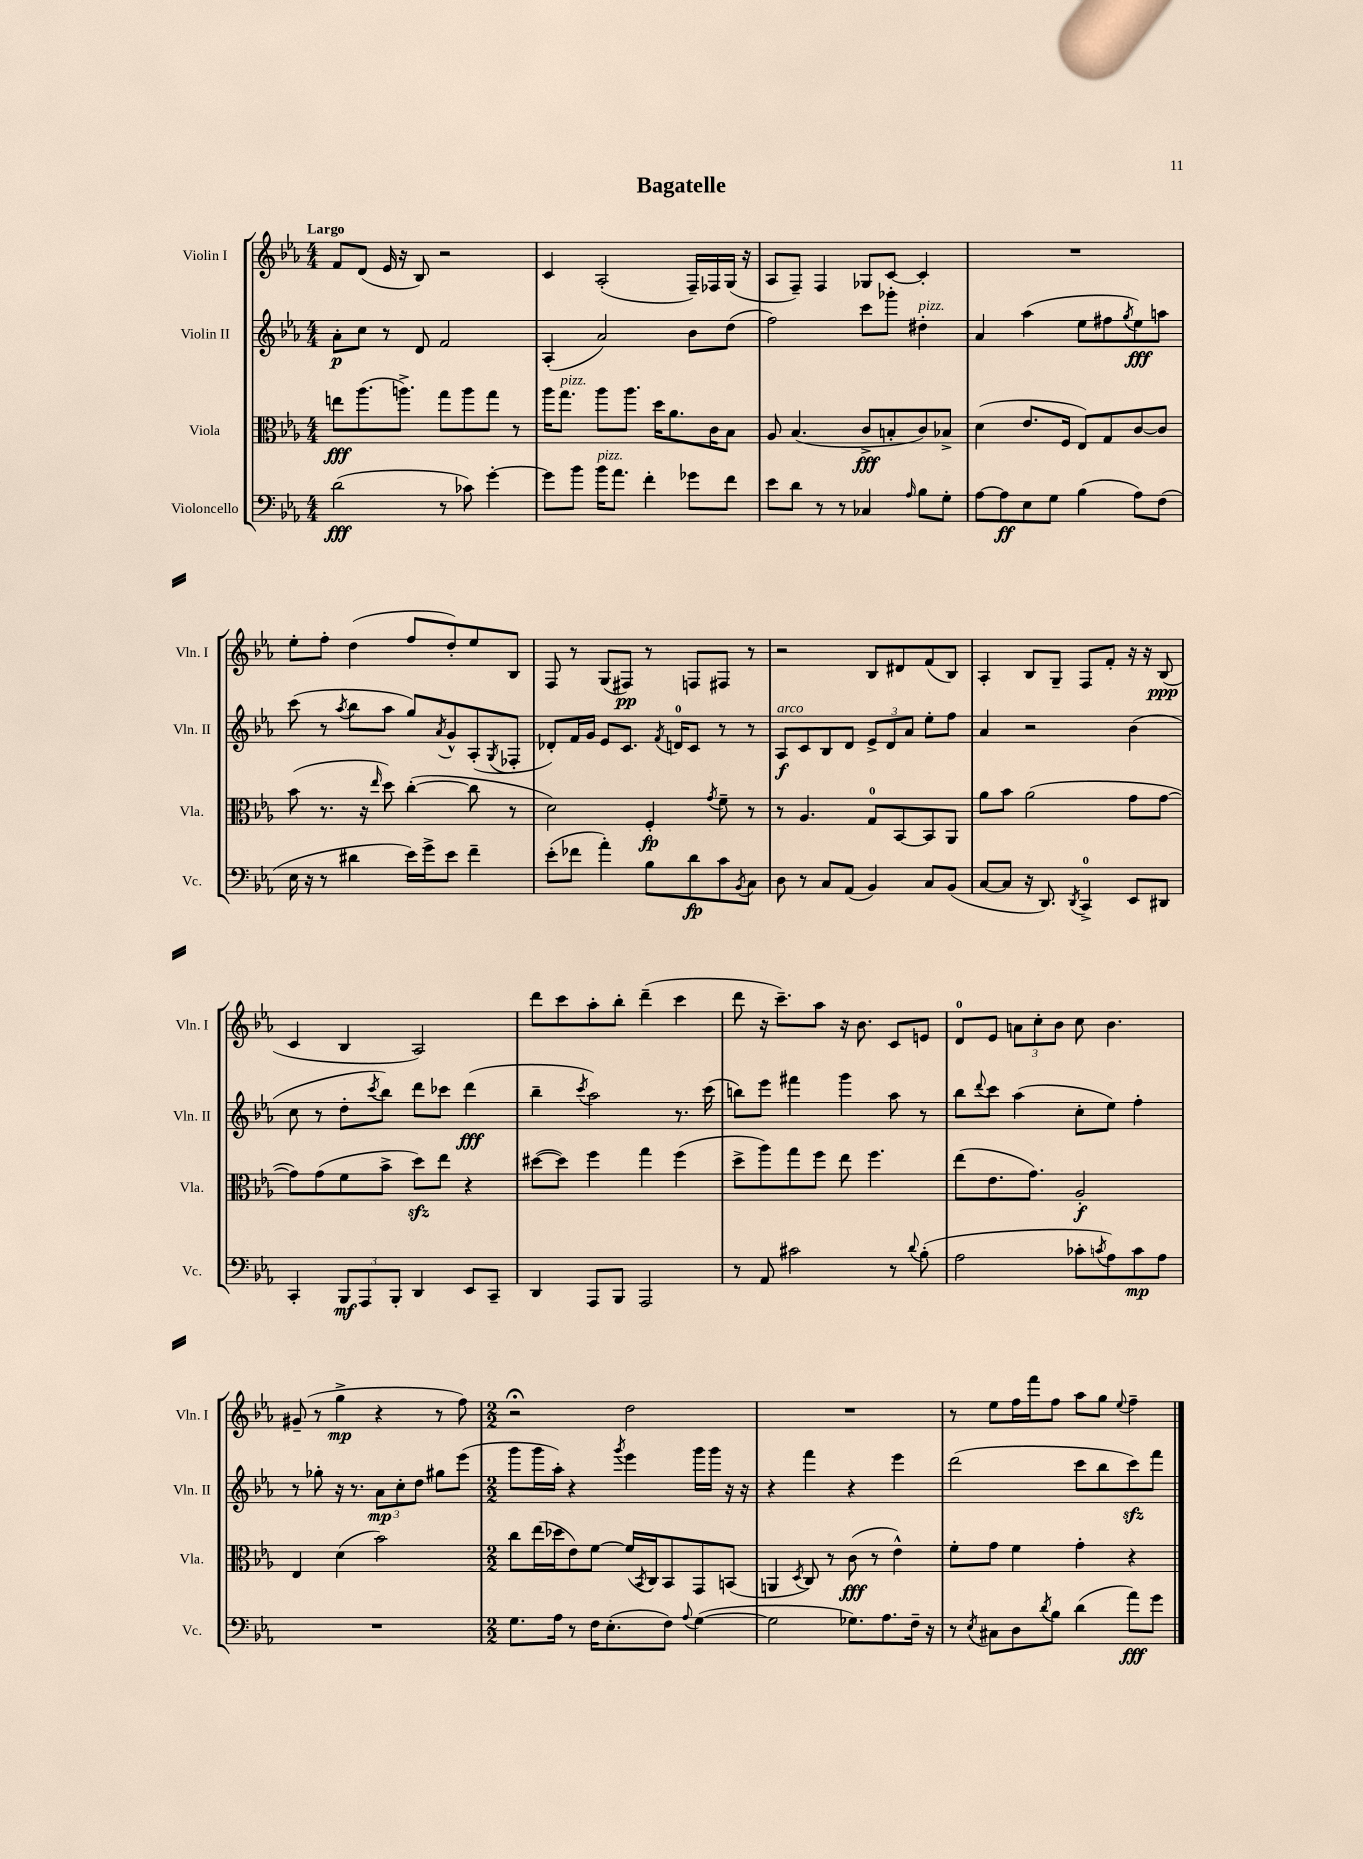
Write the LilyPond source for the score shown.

\header { title = "Bagatelle" }
<<
\new StaffGroup <<
\new Staff = "s0" \with { instrumentName = "Violin I" shortInstrumentName = "Vln. I" } {
    \clef treble \key ees \major \numericTimeSignature \time 4/4 \tempo "Largo"
    f'8 d'8( ees'16 r16 bes8) r2 |
    c'4 aes2-.( f16--) fes16 g16( r16 |
    aes8 f8--) f4 ges8 c'8~ c'4-. |
    R1 |
    ees''8-. f''8-. d''4( f''8 d''8-.) ees''8 bes8 |
    f8 r8 g8( fis8\pp) r8 f8 fis8 r8 |
    r2 bes8 dis'8 f'8( bes8) |
    aes4-. bes8 g8-- f8 f'8-. r16 r16 bes8\ppp( |
    c'4 bes4 aes2) |
    d'''8 c'''8 aes''8-. bes''8-. d'''4--( c'''4 |
    d'''8 r16 c'''8.--) aes''8 r16 bes'8. c'8 e'8 |
    d'8-0 ees'8 \tuplet 3/2 { a'8 c''8-. bes'8 } c''8 bes'4. |
    gis'8--( r8 g''4->\mp r4 r8 f''8) |
    \numericTimeSignature \time 2/2 r2\fermata d''2 |
    R1 |
    r8 ees''8 f''16 f'''16 f''8 aes''8 g''8 \appoggiatura { ees''8 } f''4-- \bar "|." |
}
\new Staff = "s1" \with { instrumentName = "Violin II" shortInstrumentName = "Vln. II" } {
    \clef treble \key ees \major \numericTimeSignature \time 4/4
    aes'8-.\p c''8 r8 d'8 f'2 |
    aes4-.( aes'2) bes'8 d''8( |
    f''2) c'''8 ges'''8-. dis''4-.^\markup { \italic "pizz." } |
    aes'4 aes''4( ees''8 fis''8 \acciaccatura { g''8 } ees''8\fff) a''8 |
    c'''8( r8 \acciaccatura { aes''8 } bes''8 aes''8 g''8) \acciaccatura { aes'8 } g'8-^ aes8-.( \acciaccatura { g8 } fes8-. |
    des'8-.) f'16 g'16 ees'8 c'8. \acciaccatura { f'8 } d'16-0 c'8 r8 r8 |
    aes8\f^\markup { \italic "arco" } c'8 bes8 d'8 \tuplet 3/2 { ees'8-> d'8 aes'8 } ees''8-. f''8 |
    aes'4 r2 bes'4( |
    c''8 r8 d''8-. \acciaccatura { c'''8 } bes''8) d'''8 ces'''8 d'''4\fff( |
    bes''4-- \acciaccatura { c'''8 } aes''2) r8. c'''16( |
    b''8) ees'''8 fis'''4 g'''4 aes''8 r8 |
    bes''8 \appoggiatura { d'''8 } c'''8 aes''4( c''8-. ees''8) f''4-. |
    r8 ges''8-. r16 r8. \tuplet 3/2 { aes'8\mp c''8-. d''8 } gis''8 ees'''8( |
    \numericTimeSignature \time 2/2 g'''8 g'''16 aes''16-.) r4 \acciaccatura { g'''8 } ees'''4 g'''16 g'''16 r16 r16 |
    r4 f'''4 r4 ees'''4 |
    d'''2( c'''8 bes''8 c'''8\sfz) f'''8 \bar "|." |
}
\new Staff = "s2" \with { instrumentName = "Viola" shortInstrumentName = "Vla." } {
    \clef alto \key ees \major \numericTimeSignature \time 4/4
    e''8\fff aes''8.( a''8.->) g''8 a''8 g''8 r8 |
    aes''16 g''8.^\markup { \italic "pizz." } aes''8 aes''8. d''16 aes'8. c'16 bes8 |
    aes8 bes4.( c'8->\fff b8-. c'8) bes8-> |
    d'4( ees'8. f16 ees8) g8 c'8~ c'8 |
    bes'8( r8. r16 \grace { ees''16 } d''8) c''4~-.( c''8 r8 |
    d'2) f4-.\fp \acciaccatura { g'8 } f'8-- r8 |
    r8 aes4. g8-0 bes,8~ bes,8 aes,8 |
    aes'8 bes'8 aes'2( g'8 g'8~ |
    g'8) g'8( f'8 bes'8-> d''8\sfz) ees''8 r4 |
    dis''8~( dis''8) f''4 g''4 f''4( |
    d''8-> aes''8) g''8 f''8 ees''8 f''4. |
    ees''8( ees'8. g'8.) aes2-.\f |
    ees4 d'4( bes'2) |
    \numericTimeSignature \time 2/2 c''8 ees''16( des''16 ees'8) f'8~ f'16( \acciaccatura { bes,8 } c16) bes,8 g,8 b,8( |
    a,4 \acciaccatura { d8 } c8) r8 c'8\fff( r8 ees'4-^) |
    f'8-. g'8 f'4 g'4-. r4 \bar "|." |
}
\new Staff = "s3" \with { instrumentName = "Violoncello" shortInstrumentName = "Vc." } {
    \clef bass \key ees \major \numericTimeSignature \time 4/4
    d'2\fff( r8 ces'8) g'4~-. |
    g'8 bes'8 bes'16^\markup { \italic "pizz." } aes'8. f'4-. ges'8 f'8 |
    ees'8 d'8 r8 r8 ces4 \grace { aes16 } bes8 g8-. |
    aes8~ aes8\ff ees8 g8 bes4( aes8) f8( |
    ees16 r16 r8 dis'4 ees'16) g'16-> ees'8 f'4-- |
    ees'8-.( fes'8 aes'4-.) bes8 d'8\fp c'8 \acciaccatura { bes,8 } c8 |
    d8 r8 c8 aes,8( bes,4) c8 bes,8( |
    c8~ c8 r16 d,8.) \acciaccatura { d,8 } c,4-0-> ees,8 dis,8 |
    c,4-. \tuplet 3/2 { bes,,8\mf aes,,8 bes,,8-. } d,4 ees,8 c,8-- |
    d,4 aes,,8 bes,,8 aes,,2 |
    r8 aes,8 cis'2 r8 \appoggiatura { d'8 } bes8-.( |
    aes2 ces'8-. \acciaccatura { c'8 } aes8) c'8\mp aes8 |
    R1 |
    \numericTimeSignature \time 2/2 g8. aes16 r8 f16 ees8.-.( f8) \appoggiatura { aes8 } g4~( |
    g2 ges8.) aes8. f16-- r16 |
    r8 \acciaccatura { ees8 } cis8 d8 \acciaccatura { d'8 } bes8 d'4( aes'8\fff) g'8 \bar "|." |
}
>>
>>
\layout { \context { \Score \remove "Bar_number_engraver" } }
